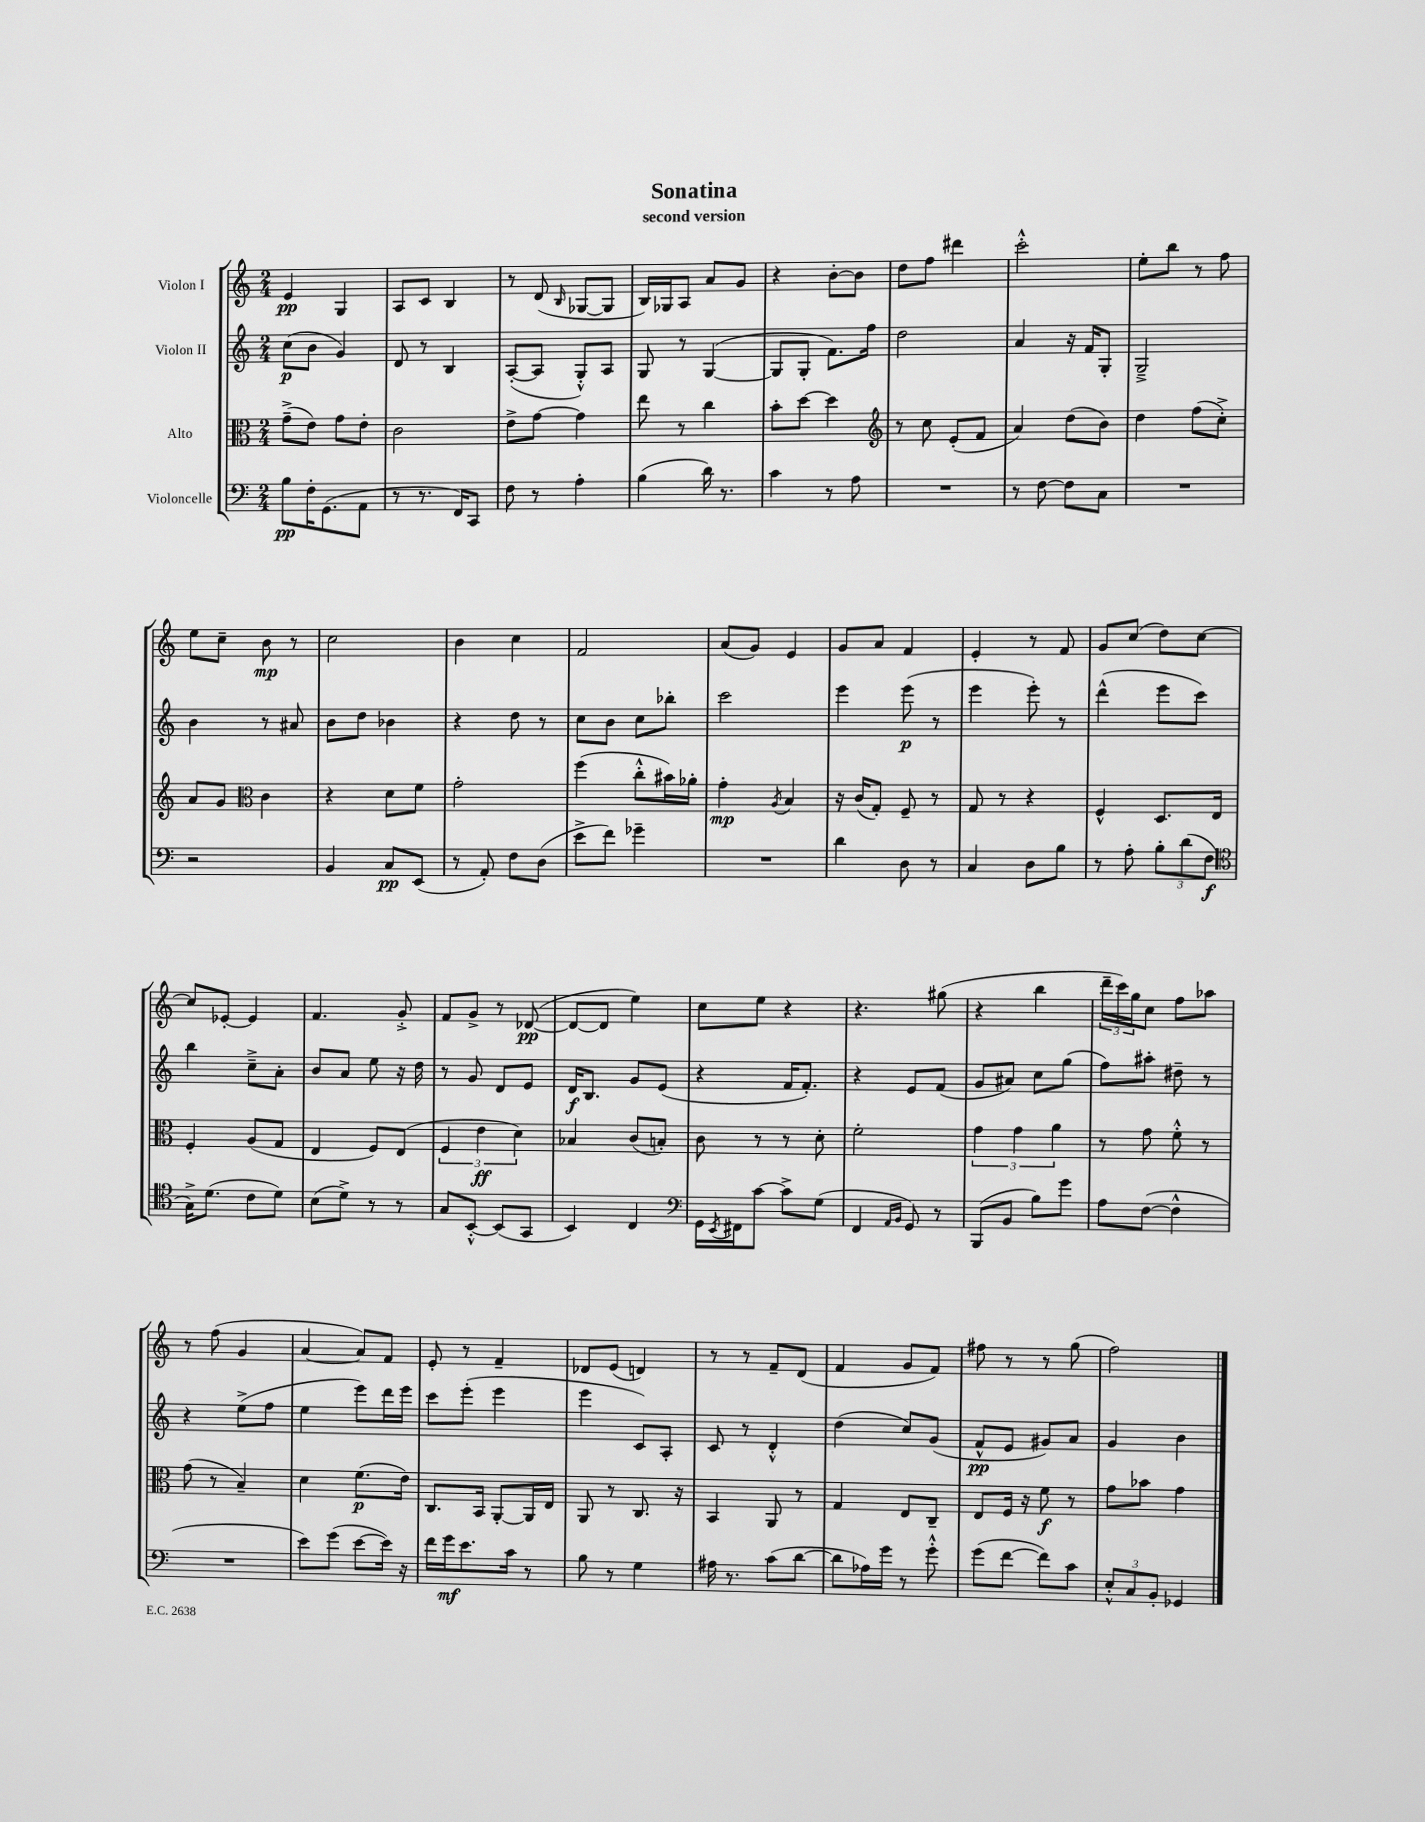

**kern	**kern	**kern	**kern
*staff4	*staff3	*staff2	*staff1
*clefF4	*clefC3	*clefG2	*clefG2
*k[]	*k[]	*k[]	*k[]
*M2/4	*M2/4	*M2/4	*M2/4
8B	(8g~^	(8cc	4e
16F'	8e)	8b	.
(8.GG	.	.	.
.	8g	4g)	4G
8AA	8e'	.	.
=	=	=	=
8r	2c	8d	8A
8.r	.	8r	8c
.	.	4B	4B
16FF)	.	.	.
8CC	.	.	.
=	=	=	=
8F	8e^	([8A'	8r
8r	[8g	8A]	(8d
.	.	.	16qqB
4A'	4g]	8G'^^)	[8G-
.	.	8A	8G-]
=	=	=	=
(4B	8ee	8G	16B)
.	.	.	16G-
.	8r	8r	8A
16d)	4cc	([4G	8a
8.r	.	.	.
.	.	.	8g
=	=	=	=
4c	8b'	8G]	4r
.	[8dd	8G'	.
8r	4dd]	8.f)	[8b'
8A	.	.	8b]
.	.	16ff	.
=	=	=	=
*	*clefG2	*	*
2r	8r	2dd	8dd
.	8cc	.	8ff
.	(8e'	.	4ddd#
.	8f	.	.
=	=	=	=
8r	4a)	4a	2ccc'^^
[8F	.	.	.
8F]	(8dd	16r	.
.	.	16f	.
8C	8b)	8G'	.
=	=	=	=
2r	4dd	2G~^	8ee'
.	.	.	8bb
.	(8ff	.	8r
.	8cc'^)	.	8ff
=	=	=	=
2r	8a	4b	8ee
.	8g	.	8cc~
*	*clefC3	*	*
.	4c	8r	8b
.	.	8a#	8r
=	=	=	=
4BB	4r	8b	2cc
.	.	8dd	.
8C	8d	4b-	.
(8EE	8f	.	.
=	=	=	=
8r	2g'	4r	4b
8AA')	.	.	.
8F	.	8dd	4cc
(8D	.	8r	.
=	=	=	=
8e^	(4ff	8cc	2f
8f)	.	8b	.
4g-~	8cc'^^	8cc	.
.	16b#)	8bb-'	.
.	16a-'	.	.
=	=	=	=
2r	4g'	2ccc	(8a
.	.	.	8g)
.	8qA	.	.
.	4B	.	4e
=	=	=	=
4d	16r	4eee	8g
.	(16c	.	.
.	8G')	.	8a
8D	8F~	(8eee	4f
8r	8r	8r	.
=	=	=	=
4C	8G	4eee	4e'
.	8r	.	.
8D	4r	8eee')	8r
8B	.	8r	8f
=	=	=	=
8r	4F^^	(4ddd^^	8g
8A'	.	.	(8cc
12B'	8.D	8eee	8dd)
(12d	.	.	.
.	.	8ccc)	[8cc
12F	.	.	.
.	16E	.	.
=	=	=	=
*clefC4	*	*	*
16G^)	4F'	4bb	8cc]
(8.d	.	.	.
.	.	.	[8e-'
8c	(8A	8cc~^	4e-]
8d)	8G	8a'	.
=	=	=	=
(8B	4E	8b	4.f
8d^)	.	8a	.
8r	8F)	8ee	.
8r	(8E	16r	8g'^
.	.	16dd	.
=	=	=	=
8G	6F	8r	8f
[8BB'^^	.	8g	8g^
.	6e	.	.
(8BB]	.	8d	8r
.	6d)	.	.
8GG	.	8e	([8d-
=	=	=	=
4BB)	4B-	16d	8d-_
.	.	8.B	.
.	.	.	8d-]
4C	(8c	8g	4ee)
.	8B')	(8e	.
=	=	=	=
*clefF4	*	*	*
16GG	8c	4r	8cc
8qEE	.	.	.
16FF#	.	.	.
[8c	8r	.	8ee
8c^]	8r	16f	4r
.	.	8.f')	.
(8G	8d'	.	.
=	=	=	=
4FF	2f'	4r	4.r
16qqAA	.	.	.
16qqBB	.	.	.
8GG)	.	8e	.
8r	.	(8f	(8gg#
=	=	=	=
(8BBB	6g	8g	4r
8BB	.	8a#)	.
.	6g	.	.
8B)	.	8cc	4bb
.	6a	.	.
8g	.	(8gg	.
=	=	=	=
8A	8r	8ff)	24ddd~
.	.	.	24ccc)
.	.	.	24gg
([8F	8g	8aa#'	8cc
4F^^]	8f'^^	8dd#~	8ff
.	8r	8r	8aa-
=	=	=	=
2r	(8g	4r	8r
.	8r	.	(8ff
.	4B~)	(8ee^	4g
.	.	8ff	.
=	=	=	=
8e)	4d	4ee	[4a
(8g	.	.	.
[8e	(8.f	8eee)	8a])
16e])	.	16ddd	8f
16r	16e)	16eee	.
=	=	=	=
16f	8.C	8ccc	8e'
16g	.	.	.
8.e	.	(8eee'	8r
.	16BB	.	.
.	[8AA'	4eee	4f~
16c	.	.	.
8r	16AA]	.	.
.	16E	.	.
=	=	=	=
8B	8AA	4eee	8d-
8r	8r	.	(8e
4G	8.C	8c)	4d)
.	.	8A'	.
.	16r	.	.
=	=	=	=
16A#	4BB	8c	8r
8.r	.	.	.
.	.	8r	8r
(8c	8AA	4d'^^	8f~
[8d	8r	.	(8d
=	=	=	=
8d]	4G	(4dd	4f
16A-)	.	.	.
16g	.	.	.
8r	8E	8cc)	8g
8g'^^	8C~	(8g	8f)
=	=	=	=
(8g	8E	8f^^	8ff#
[8f	16F	8e	8r
.	16r	.	.
8f])	8f	8g#)	8r
8c	8r	8a	(8gg
=	=	=	=
12E'^^	8g	4g	2ff)
12C	.	.	.
.	8b-	.	.
12BB'	.	.	.
4GG-	4g	4b	.
==	==	==	==
*-	*-	*-	*-
